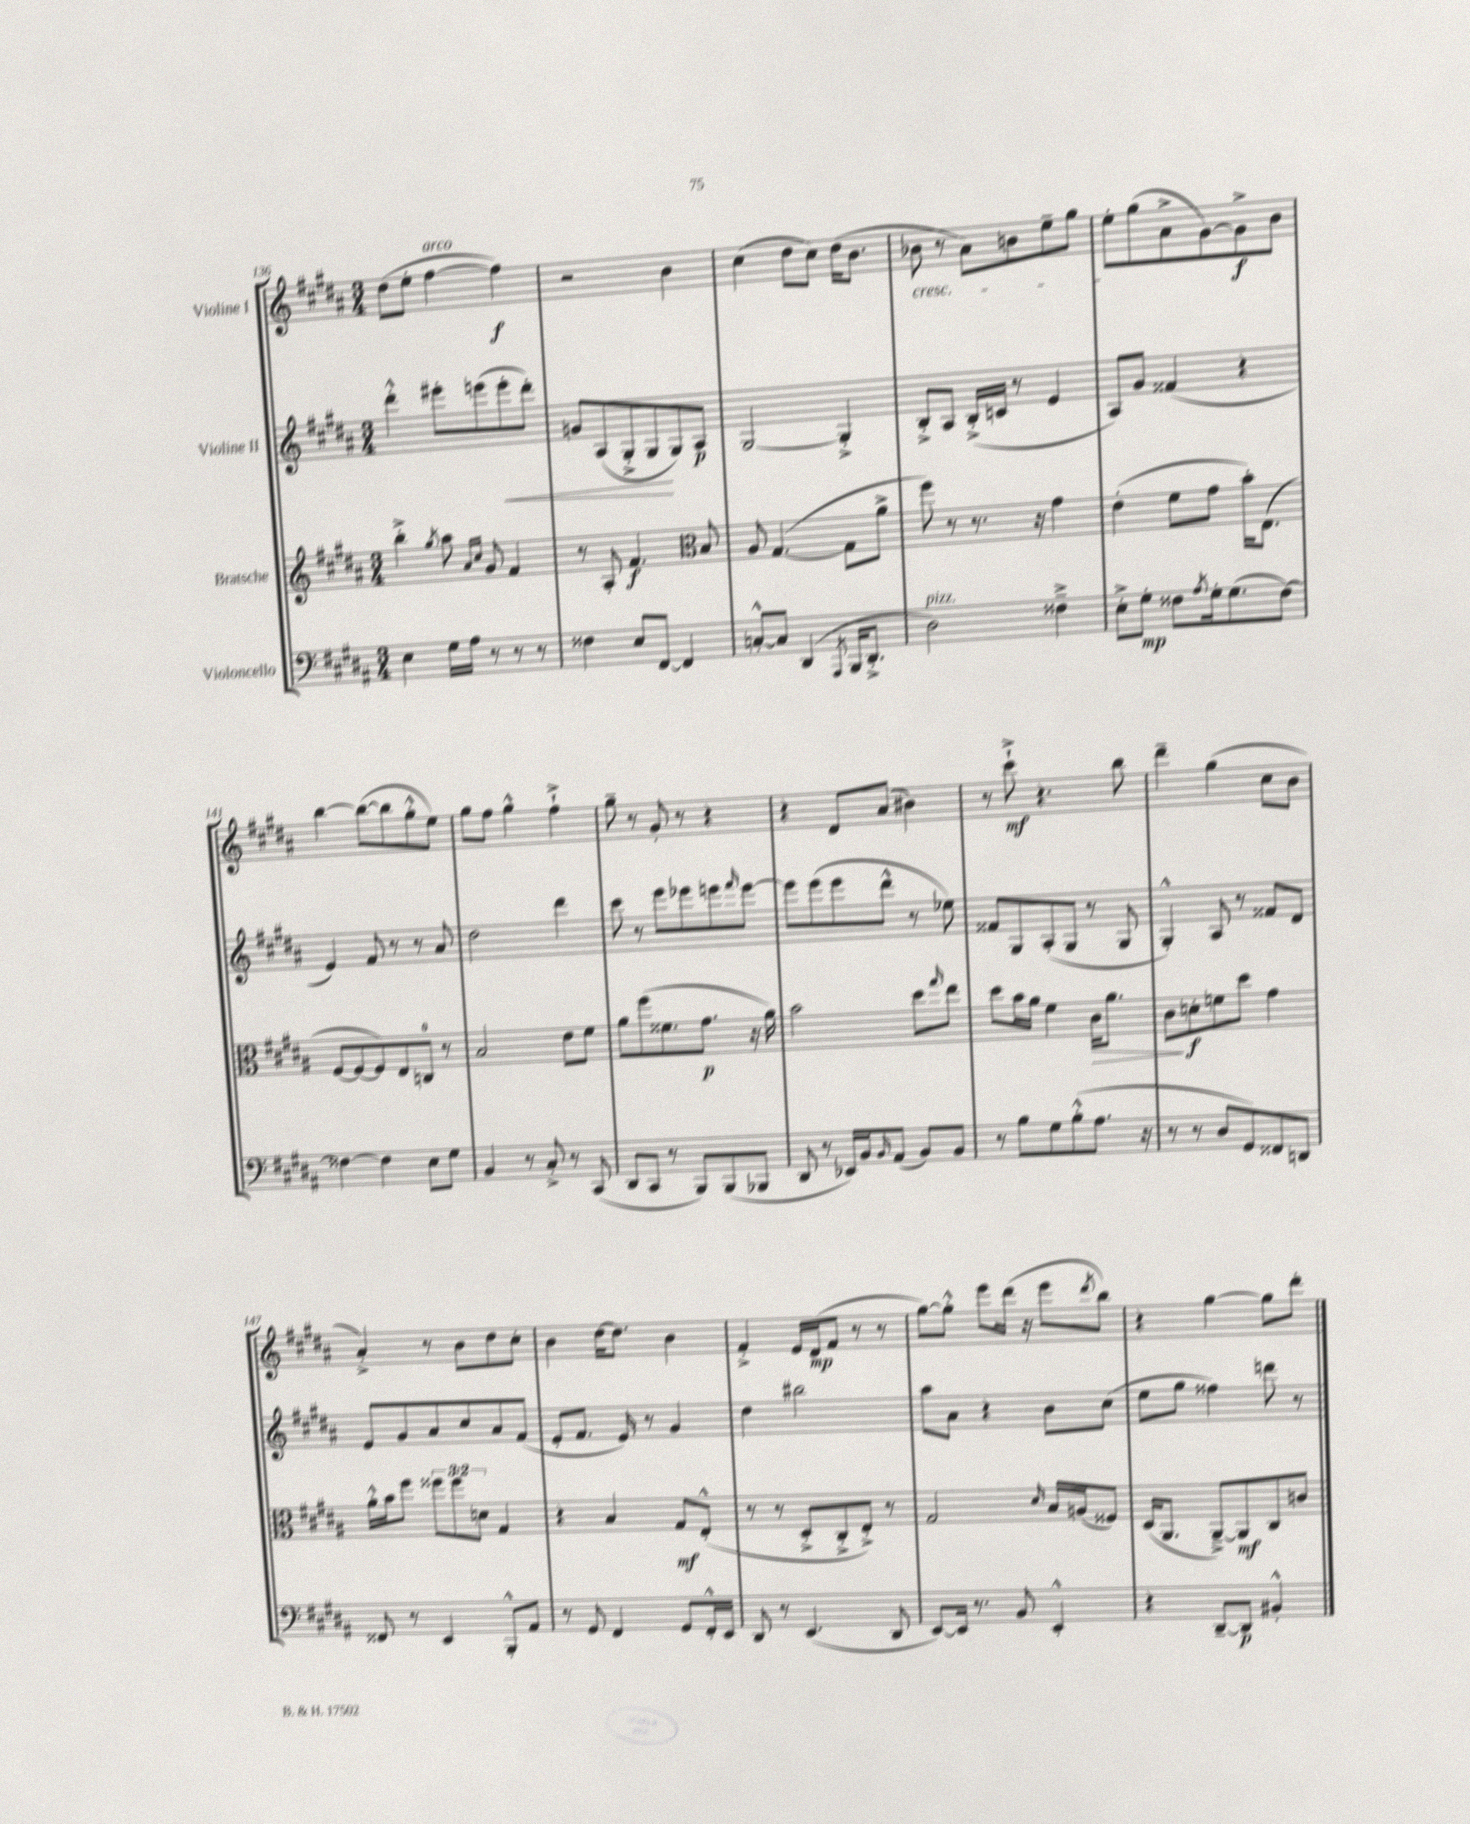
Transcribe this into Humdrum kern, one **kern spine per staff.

**kern	**kern	**kern	**kern
*staff4	*staff3	*staff2	*staff1
*clefF4	*clefG2	*clefG2	*clefG2
*k[f#c#g#d#a#]	*k[f#c#g#d#a#]	*k[f#c#g#d#a#]	*k[f#c#g#d#a#]
*M3/4	*M3/4	*M3/4	*M3/4
4E\	4bb'^\	4ddd#'^^\	(8dd#\L
.	.	.	8ee'\J
.	8qgg#/	.	.
16G#\LL	8aa#\	8eee#'\L	[4ff#\
16A#\JJ	.	.	.
.	16qqa#/LL	.	.
.	16qqcc#/JJ	.	.
8r	8g#/	(8eee\	.
8r	4f#/	8eee'\	4ff#\])
8r	.	8ddd#'\J)	.
=	=	=	=
4F##\	8r	8g/L	2r
.	8A#'/	(8A#/	.
8E/L	4.f#/	8G#'^/	.
[8FF#/J	.	8G#/	.
4FF#/]	.	8G#/)	4b\
*	*clefC3	*	*
.	8B/	8A#/J	.
=	=	=	=
[8C'^^/L	8A#/	[2G#/	(4cc#\
8C/]J	([4.G#/	.	.
(4DD#/	.	.	8dd#\L
.	.	.	8cc#\J)
8qAAA#/	.	.	.
16BBB/LK	8G#\]L	4G#'^/]	(16dd#\LK
8.DD#'^/J	.	.	8.b\J
.	8a#^\J	.	.
=	=	=	=
2D#\)	8ff#\)	8B'^/L	8b-\
.	8r	8A#/J	8r
.	8.r	(16B'^/LL	8a#\L)
.	.	16c/JJ	.
.	.	8r	8b\
.	16r	.	.
4F##~^\	4g#\	4e/	8ee~\
.	.	.	8gg#\J
=	=	=	=
8E'^\L	(4e'\	8A#/L)	8ee'\L
8G#'\J	.	8g#/J	(8gg#\
8F##\L	8f#\L	(4f##/	8a#^\
8qA#/	.	.	.
16G#'\k	8g#\J	.	[8g#\)
(8.G#\	.	.	.
.	16b'\LK)	4r	8g#^\]
.	(8.E\J	.	.
[8F##\J)	.	.	8b\J
=	=	=	=
4F##\_	[8F#/L	4e/)	[4bb\
.	8F#/_	.	.
4F##\]	8F#/])	8f#/	(8bb\_L
.	8E/	8r	8bb\]
8E\L	8C/J	8r	8gg#'^^\
8G#\J	8r	8a#/	8ee\J)
=	=	=	=
4BB/	2B/	2dd#\	8gg#\L
.	.	.	8ff#\J
8r	.	.	4gg#^^\
8C#'^/	.	.	.
8r	8e\L	4ddd#\	4ff#`^\
(8CC#/	8f#\J	.	.
=	=	=	=
8DD#/L	8a#\L	8ccc#\	8gg#~\
8CC#/J	(8ff#\	8r	8r
8r	8.f##\	8eee\L	8g#'/
8BBB/L)	.	8eee-\	8r
.	8.g#\J	.	.
(8BBB/	.	8eee\	4r
.	.	16qqfff#/	.
8BBB-/J	16r	[8eee\J	.
.	16a#\)	.	.
=	=	=	=
8DD#/	2b\	8eee\]L	4r
8r	.	(8eee\	.
16EE-/LL)	.	8eee\	8d#/L
16BB/J	.	.	.
16qqBB/	.	.	.
(8AA#/J	.	8ddd#^^\J	(8a#/J
8BB/L)	8dd#\L	8r	4b#\)
.	16qqgg#/	.	.
8BB/J	8ee\J	8ee-\)	.
=	=	=	=
8r	8dd#\L	8f##/L	8r
8B\L	16b\L	8G#/	8ccc#`^\
.	16a#\JJ	.	.
8G#\	4f#\	(8A#'/	4.r
(8B'^^\	.	8G#/J	.
8.A#\J	16c#\LK	8r	.
.	8.a#\J	.	.
.	.	8G#/	8bb\
16r	.	.	.
=	=	=	=
8r	8c#\L	4G#'^^/)	4ddd#~\
8r	8d'\	.	.
8D#/L	8f\	8A#/	(4gg#\
8GG#/)	8dd#\J	8r	.
8FF##/	4g#\	8f##/L	8cc#\L
8DD/J	.	8d#/J	8b\J
=	=	=	=
8FF##/	16a#'^^\LL	8e/L	4a#'^/)
.	16b\J	.	.
8r	8ff#\J	8g#/	.
4EE/	12ff##\L	8a#/	8r
.	12ff##\	.	.
.	.	8cc#/	8b\L
.	12d\J	.	.
8BBB'^^/L	4G#/	8a#/	8dd#\
8AA#/J	.	(8f#/J	8cc#'\J
=	=	=	=
8r	4r	8e'/L	4b\
8GG#/	.	8.f#/J	.
4FF#/	4B/	.	[16dd#\LK
.	.	16e/)	8.dd#\]J
.	.	8r	.
8GG#/L	8G#/L	4g#/	4b\
16FF#'^^/L	(8E'^^/J	.	.
16EE/JJ	.	.	.
=	=	=	=
8DD#/	8r	4dd#\	4f#'^/
8r	8r	.	.
(4.EE/	8D#'^/L	2bb#\	16e/LL
.	.	.	(16d#/J
.	8C#'^/	.	8f#/J
.	8E'^/J)	.	8r
8DD#/	8r	.	8r
=	=	=	=
[8EE/L)	2G#/	8aa#\L	[8gg#\L)
16EE/]Jk	.	8a#\J	8gg#'^^\]J
8.r	.	.	.
.	.	4r	8eee\L
8BB/	.	.	(16ddd#\Jk
.	.	.	16r
.	16qqd#/	.	.
4EE'^^/	16B/LL	8b\L	8eee\L
.	(16A/J	.	.
.	.	.	8qddd#/
.	8F##/J)	(8cc#\J	8bb\J)
=	=	=	=
4r	(16D#/LK	8ee\L	4r
.	8.AA#/J	.	.
.	.	8gg#\J	.
[8DD#~/L	[8AA#~^/L)	4ff##\)	[4gg#\
8DD#/]J	8AA#/]	.	.
4BB#'^^/	8C#/	8ddd\	8gg#\]L
.	8c/J	8r	8ddd#'\J
==	==	==	==
*-	*-	*-	*-
